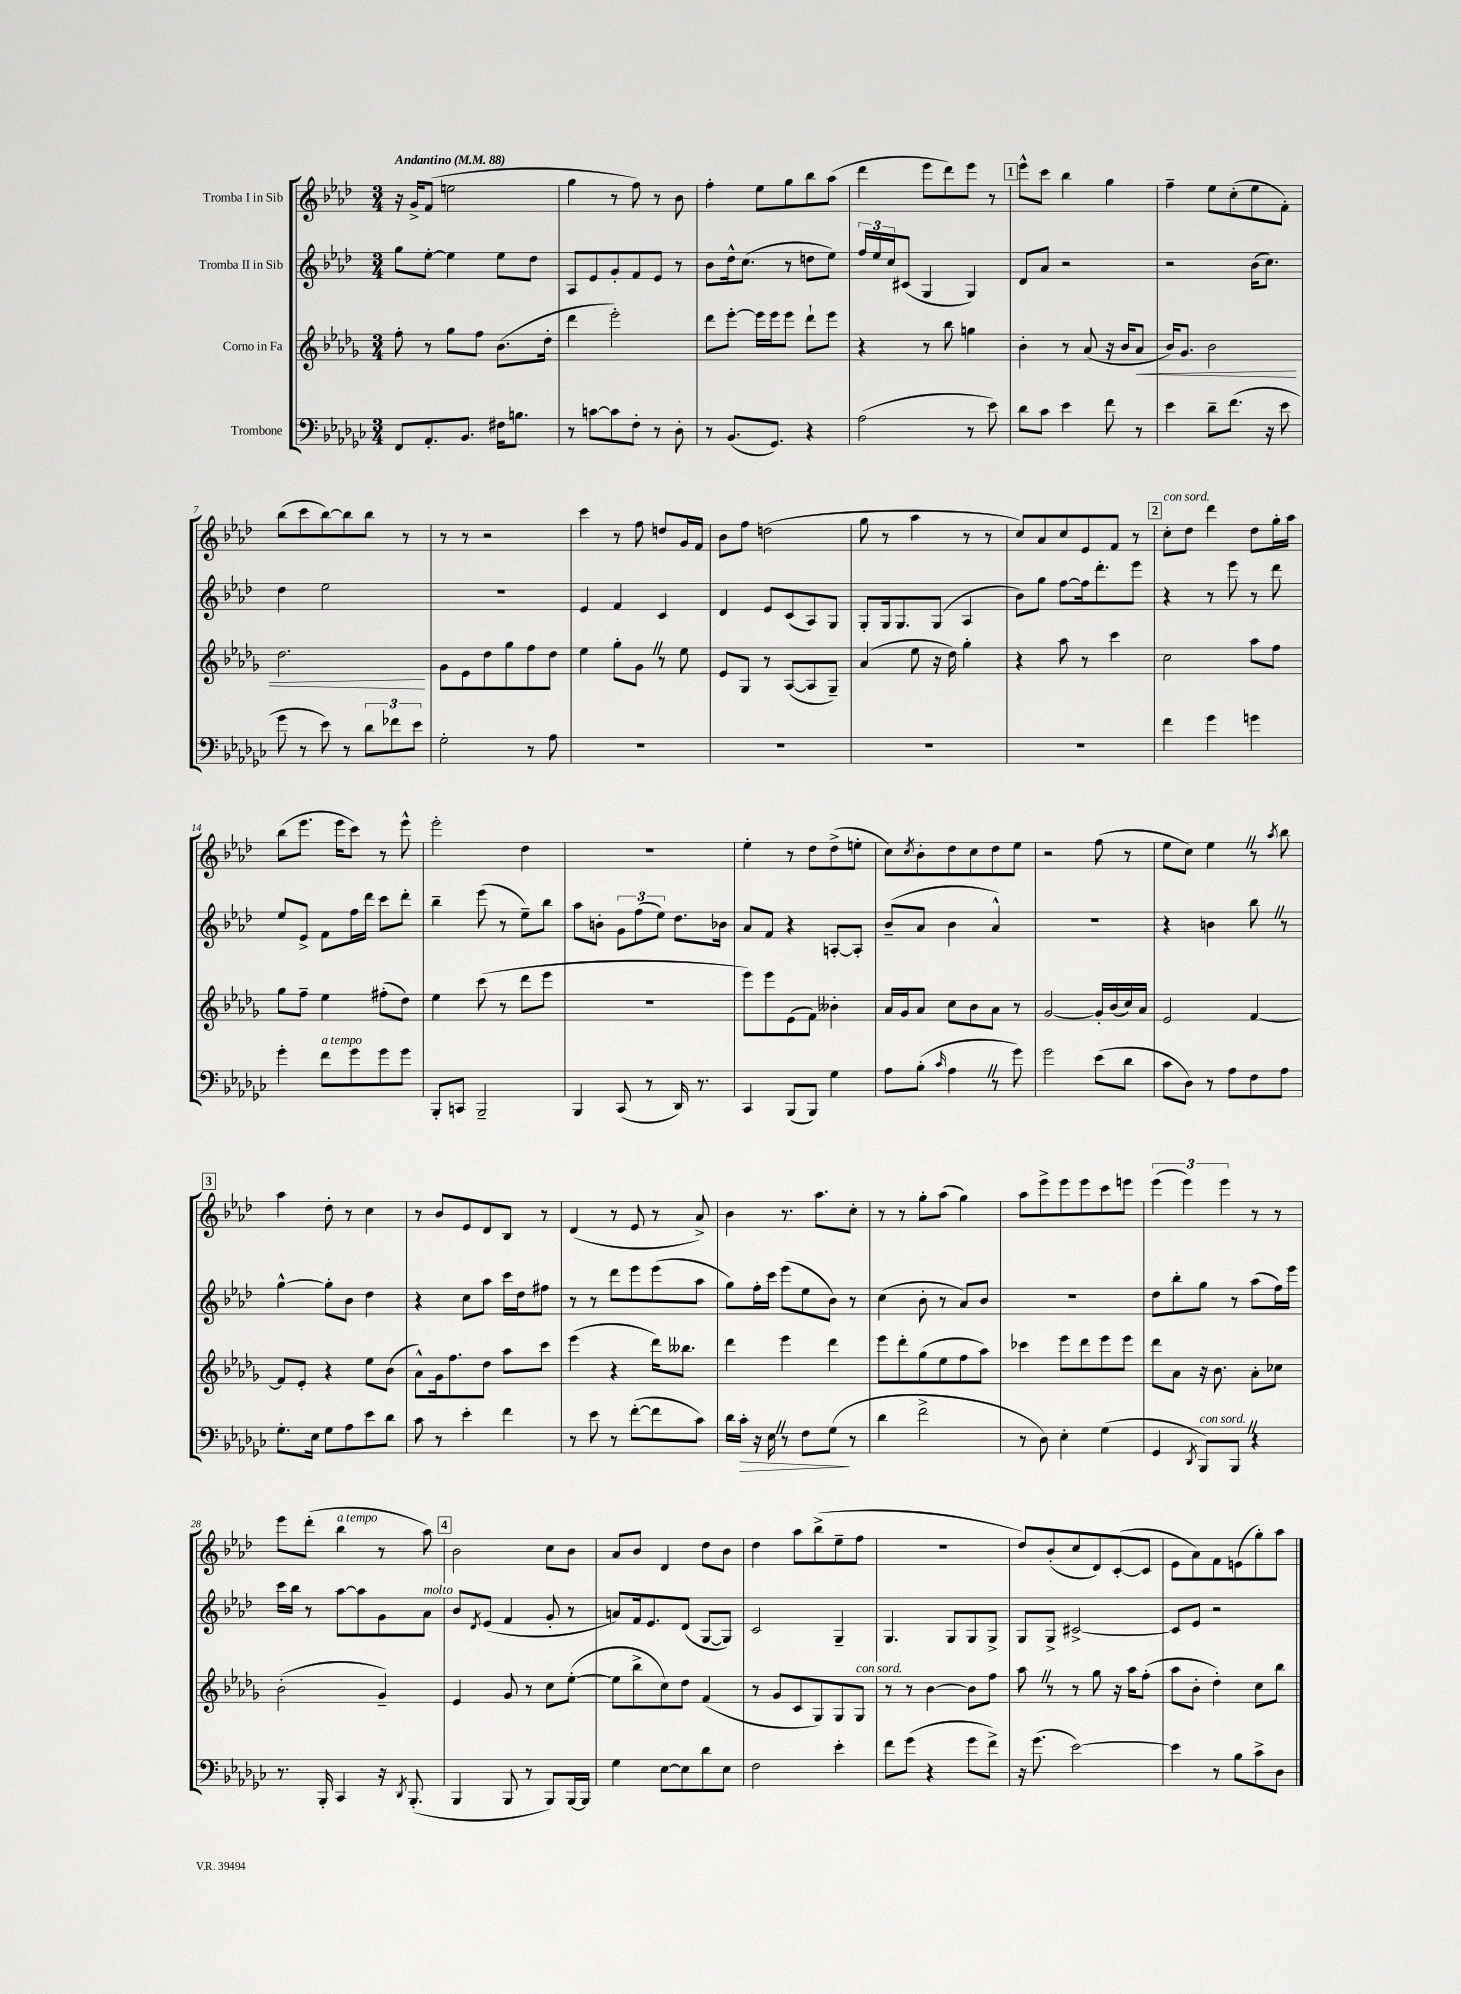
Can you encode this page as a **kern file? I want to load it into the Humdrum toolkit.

**kern	**dynam	**kern	**dynam	**kern	**kern
*part4	*part4	*part3	*part3	*part2	*part1
*staff4	*staff4	*staff3	*staff3	*staff2	*staff1
*I"Trombone	*	*I"Corno in Fa	*	*I"Tromba II in Sib	*I"Tromba I in Sib
*clefF4	*	*clefG2	*	*clefG2	*clefG2
*k[b-e-a-d-g-c-]	*	*k[b-e-a-d-g-]	*	*k[b-e-a-d-]	*k[b-e-a-d-]
*M3/4	*	*M3/4	*	*M3/4	*M3/4
*MM88	*	*MM88	*	*MM88	*MM88
=1	=1	=1	=1	=1	=1
!	!	!	!	!	!LO:TX:a:B:t=Andantino
8FF/L	.	8ff'\	.	8gg\L	16r
.	.	.	.	.	16g^/KL
8.AA-'/	.	8r	.	[8ee-'\J	(8f/J
.	.	8gg-\L	.	4ee-\]	2een\
8.BB-/J	.	.	.	.	.
.	.	8ff\J	.	.	.
16F#X\KL	.	(8.b-\L	.	8ee-\L	.
8.Bn\J	.	.	.	.	.
.	.	.	.	8dd-\J	.
.	.	16dd-'\Jk	.	.	.
=2	=2	=2	=2	=2	=2
8r	.	4ddd-\	.	8A-/L	4gg\
[8cn\L	.	.	.	8e-/	.
8c\]	.	2eee-'\)	.	8g'/	8r
8F'\J	.	.	.	8f/	8ff\)
8r	.	.	.	8e-/J	8r
8D-'\	.	.	.	8r	8b-\
=3	=3	=3	=3	=3	=3
8r	.	8ddd-\L	.	8b-\L	4ff'\
(8.BB-/L	.	[8eee-'\J	.	16dd-^^\k	.
.	.	.	.	(8.cc\J	.
.	.	16eee-\LL]	.	.	8ee-\L
8.GG-/J)	.	16eee-\J	.	.	.
.	.	8eee-\J	.	8r	8gg\
4r	.	8ddd-`\L	.	8ddn\L	8bb-\
.	.	8eee-\J	.	8ee-\J)	(8aa-\J
=4	=4	=4	=4	=4	=4
(2A-\	.	4r	.	24ff/LL	4ddd-\
.	.	.	.	24ee-/	.
.	.	.	.	24cc/J	.
.	.	.	.	(8c#X/J	.
.	.	8r	.	4G/	8eee-\L
.	.	8bb-\	.	.	8ddd-\)
8r	.	4ggn\	.	4G/)	8eee-\J
8e-\)	.	.	.	.	8r
!!LO:REH:place=s1:t=1
=5	=5	=5	=5	=5	=5
8d-\L	.	4b-'\	.	8d-/L	8eee-^^\L
8c-\J	.	.	.	8a-/J	8ccc\J
4e-\	.	8r	.	2r	4bb-\
.	.	(8a-/	.	.	.
8f\	.	16r	.	.	4gg\
.	.	16b-/KL	.	.	.
!	!	!	!LO:HP:b	!	!
8r	.	8a-/J	<	.	.
=6	=6	=6	=6	=6	=6
4e-\	.	16b-/KL)	.	2r	4ff~\
.	.	8.g-/J	.	.	.
8d-~\L	.	2b-\	.	.	8ee-\L
(8.f\J	.	.	.	.	(8cc'\
.	.	.	.	(16b-\KL	8ee-\
16r	.	.	.	8.cc\J)	.
8e-\	.	.	.	.	8f'\J)
!!LO:LB:g=z
=7	=7	=7	=7	=7	=7
8g-\	.	2.dd-\	.	4dd-\	(8bb-\L
8r	.	.	.	.	8ccc\
8e-\)	.	.	.	2ee-\	[8bb-\)
8r	.	.	.	.	8bb-\]
12d-\L	.	.	.	.	8bb-\J
12f-X\	.	.	.	.	.
.	.	.	.	.	8r
12e-\J	.	.	.	.	.
.	.	.	[	.	.
=8	=8	=8	=8	=8	=8
2G-'\	.	8g-\L	.	2.r	8r
.	.	8e-\	.	.	8r
.	.	8dd-\	.	.	2r
.	.	8gg-\	.	.	.
8r	.	8ff\	.	.	.
8A-\	.	8dd-\J	.	.	.
=9	=9	=9	=9	=9	=9
2.r	.	4ee-\	.	4e-/	4ccc\
.	.	8gg-'\L	.	4f/	8r
.	.	8g-Z\J	.	.	8ff\
.	.	8r	.	4c/	8ddn/L
.	.	8ee-\	.	.	16g/L
.	.	.	.	.	16f/JJ
=10	=10	=10	=10	=10	=10
2.r	.	8e-/L	.	4d-/	8b-\L
.	.	8G-/J	.	.	8ff\J
.	.	8r	.	8e-/L	(2ddn\
.	.	([8A-/L	.	(8c/	.
.	.	8A-/]	.	8A-/)	.
.	.	8G-~/J)	.	8G/J	.
=11	=11	=11	=11	=11	=11
2.r	.	(4a-/	.	8G'/L	8gg\
.	.	.	.	16G/k	8r
.	.	.	.	8.G/	.
.	.	8ee-\	.	.	4aa-\
.	.	16r	.	(8G/J	.
.	.	16dd-\)	.	.	.
.	.	4gg-'\	.	4A-/	8r
.	.	.	.	.	8r
=12	=12	=12	=12	=12	=12
2.r	.	4r	.	8b-\L)	8cc/L)
.	.	.	.	8gg\J	8a-/
.	.	8aa-\	.	[8ff\L	8cc/
.	.	8r	.	16ff\k]	8e-/
.	.	.	.	8.ddd-'\	.
.	.	4ccc\	.	.	8f/J
.	.	.	.	8eee-\J	8r
!!LO:REH:place=s1:t=2
=13	=13	=13	=13	=13	=13
!	!	!	!	!	!LO:TX:a:i:t=con sord.
4f\	.	2cc\	.	4r	8cc'\L
.	.	.	.	.	8dd-\J
4g-\	.	.	.	8r	4ddd-\
.	.	.	.	8eee-\	.
4gn\	.	8aa-\L	.	8r	8dd-\L
.	.	8ff\J	.	8ddd-\	16gg'\L
.	.	.	.	.	16aa-\JJ
!!LO:LB:g=z
=14	=14	=14	=14	=14	=14
4g-'\	.	8gg-\L	.	8ee-/L	(8bb-\L
.	.	8ff~\J	.	8e-^/J	8.eee-\J
!LO:TX:a:i:t=a tempo	!	!	!	!	!
8f\L	.	4ee-\	.	8f\L	.
.	.	.	.	.	16eee-\KL
8g-\	.	.	.	16ff\L	8ccc\J)
.	.	.	.	16ddd-\JJ	.
8g-\	.	(8ff#X'\L	.	8ccc\L	8r
8g-\J	.	8dd-\J)	.	8ddd-'\J	8eee-^^\
=15	=15	=15	=15	=15	=15
8BBB-'/L	.	4ee-\	.	4bb-~\	2eee-'\
8CCn/J	.	.	.	.	.
2BBB-~/	.	(8ccc\	.	(8eee-\	.
.	.	8r	.	8r	.
.	.	8ddd-\L	.	8ee-~\L)	4dd-\
.	.	8eee-\J	.	8bb-\J	.
=16	=16	=16	=16	=16	=16
4BBB-/	.	2.r	.	8aa-\L	2.r
.	.	.	.	8bn'\J	.
(8CC-/	.	.	.	12g\L	.
.	.	.	.	(12ff\	.
8r	.	.	.	.	.
.	.	.	.	12ee-\J)	.
16DD-/)	.	.	.	8.dd-\L	.
8.r	.	.	.	.	.
.	.	.	.	16b-X\Jk	.
=17	=17	=17	=17	=17	=17
4CC-/	.	8eee-\L)	.	8a-/L	4ee-'\
.	.	8eee-\	.	8f/J	.
(8BBB-/L	.	(8e-\	.	4r	8r
8BBB-/J)	.	8f\J)	.	.	8dd-\L
4G-\	.	4b--X'\	.	[8An'/L	(8dd-^\
.	.	.	.	8A'/J]	8een'\J
=18	=18	=18	=18	=18	=18
8A-\L	.	16a-/LL	.	(8b-~/L	8cc\L)
.	.	16g-/J	.	.	.
.	.	.	.	.	8qcc/
(8B-'\J	.	8a-/J	.	8a-/J	8b-'\
16qqc-/	.	.	.	.	.
4A-Z\	.	8cc\L	.	4b-\	8dd-\
.	.	8b-\	.	.	8cc\
8r	.	8a-\J	.	4a-^^/)	8dd-\
8g-\)	.	8r	.	.	8ee-\J
=19	=19	=19	=19	=19	=19
2g-\	.	[2g-/	.	2.r	2r
(8e-\L	.	16g-'/LL]	.	.	(8ff\
.	.	(16b-/	.	.	.
8d-\J	.	16cc/)	.	.	8r
.	.	16a-/JJ	.	.	.
=20	=20	=20	=20	=20	=20
8c-\L	.	2e-/	.	4r	8ee-\L
8D-\J)	.	.	.	.	8cc\J)
8r	.	.	.	4bn\	4ee-Z\
8A-\L	.	.	.	.	.
8F\	.	[4f/	.	8bb-Z\	8r
.	.	.	.	.	8qaa-/
8A-\J	.	.	.	8r	8bb-\
!!LO:LB:g=z
!!LO:REH:place=s1:t=3
=21	=21	=21	=21	=21	=21
8.G-'\L	.	8f/L]	.	[4gg^^\	4aa-\
.	.	8e-'/J	.	.	.
16E-\Jk	.	.	.	.	.
8G-\L	.	4r	.	8gg'\L]	8dd-'\
8A-\	.	.	.	8b-\J	8r
8e-\	.	8ee-\L	.	4dd-\	4cc\
8d-\J	.	(8b-\J	.	.	.
=22	=22	=22	=22	=22	=22
8c-\	.	8a-^^\L)	.	4r	8r
8r	.	16g-\k	.	.	8b-/L
.	.	8.ff\	.	.	.
4e-'\	.	.	.	8cc\L	8e-/
.	.	8dd-\J	.	8aa-\J	8d-/
4f\	.	8aa-\L	.	16ccc\LL	8B-/J
.	.	.	.	16dd-\J	.
.	.	8ccc\J	.	8ff#X\J	8r
=23	=23	=23	=23	=23	=23
8r	.	(4eee-\	.	8r	(4d-/
8e-\	.	.	.	8r	.
8r	.	4r	.	8ddd-\L	8r
([8f'\L	.	.	.	8eee-\	8e-/
8f\]	.	16ddd-\KL)	.	(8eee-\	8r
.	.	8.bb--X\J	.	.	.
8c-\J)	.	.	.	8aa-\J	8a-^/)
=24	=24	=24	=24	=24	=24
16d-\LL	.	4ddd-\	.	8gg\L)	4b-\
!	!LO:HP:b	!	!	!	!
16c-'\JJ	>	.	.	.	.
16r	.	.	.	16ff'\L	.
16E-Z\	.	.	.	16ccc\JJ	.
8r	.	4eee-\	.	(8eee-\L	8.r
8F\L	.	.	.	8ee-\	.
.	.	.	.	.	8.aa-\L
(8G-\J	.	4ddd-\	.	8b-\J)	.
8r	]	.	.	8r	8cc'\J
=25	=25	=25	=25	=25	=25
4d-\	.	8eee-\L	.	(4cc\	8r
.	.	8ddd-'\	.	.	8r
2f^\	.	(8gg-\	.	8b-'\	8gg'\L
.	.	8ee-\	.	8r	(8aa-\J
.	.	8ff\	.	8a-/L)	4gg\)
.	.	8aa-\J)	.	8b-/J	.
=26	=26	=26	=26	=26	=26
8r	.	4ccc-X\	.	2.r	8aa-\L
8D-\)	.	.	.	.	8eee-^\
4E-'\	.	8eee-\L	.	.	8eee-\
.	.	8ddd-\	.	.	8eee-\
(4G-\	.	8eee-\	.	.	8ccc\
.	.	8eee-\J	.	.	8eeen\J
=27	=27	=27	=27	=27	=27
4GG-/	.	8ddd-\L	.	8dd-\L	(6eee-\
.	.	8a-\J	.	8bb-'\	.
.	.	.	.	.	6eee-\)
8qDD-/	.	.	.	.	.
!LO:TX:a:i:t=con sord.	!	!	!	!	!
8BBB-/L)	.	16r	.	8gg\J	.
.	.	8.b-\	.	.	.
.	.	.	.	.	6eee-\
8BBB-Z/J	.	.	.	8r	.
4r	.	8a-'\L	.	(8aa-\L	8r
.	.	8cc-X\J	.	16ff\L)	8r
.	.	.	.	16eee-\JJ	.
!!LO:LB:g=z
=28	=28	=28	=28	=28	=28
8.r	.	(2b-'\	.	16ccc\LL	8eee-\L
.	.	.	.	16bb-\JJ	.
.	.	.	.	8r	(8ddd-'\J
16BBB-'/	.	.	.	.	.
!	!	!	!	!	!LO:TX:a:i:t=a tempo
4CC-/	.	.	.	[8aa-\L	4bb-\
.	.	.	.	8aa-\]	.
16r	.	4g-~/)	.	8g\	8r
8qDD-/	.	.	.	.	.
(8.BBB-'/	.	.	.	.	.
!	!	!	!	!LO:TX:a:i:t=molto	!
.	.	.	.	8a-\J	8aa-\)
!!LO:REH:place=s1:t=4
=29	=29	=29	=29	=29	=29
4BBB-/	.	4e-/	.	8b-/L	2b-\
.	.	.	.	8qd-/	.
.	.	.	.	(8e-/J	.
8BBB-/	.	8g-/	.	4f/	.
8r	.	8r	.	.	.
8BBB-/L)	.	8cc\L	.	8g'/	8cc\L
[16BBB-/L	.	([8ee-'\J	.	8r	8b-\J
16BBB-/JJ]	.	.	.	.	.
=30	=30	=30	=30	=30	=30
4G-\	.	8ee-\L]	.	8an/L)	8a-/L
.	.	8bb-^\	.	16f/k	8b-/J
.	.	.	.	8.e-/	.
[8E-\L	.	8cc\)	.	.	4d-/
8E-\]	.	8dd-\J	.	(8d-/J	.
8d-\	.	(4f/	.	[8G/L	8dd-\L
8E-\J	.	.	.	8G/J])	8b-\J
=31	=31	=31	=31	=31	=31
2F\	.	8r	.	2c/	4dd-\
.	.	8g-/L	.	.	.
.	.	8c/	.	.	8aa-\L
.	.	8G-/)	.	.	(8bb-^\
4e-'\	.	8G-/	.	4G~/	8ee-~\
!	!	!LO:TX:a:i:t=con sord.	!	!	!
.	.	8G-/J	.	.	8ff\J
=32	=32	=32	=32	=32	=32
8f\L	.	8r	.	4.G/	2.r
(8g-\J	.	8r	.	.	.
4r	.	[4b-\	.	.	.
.	.	.	.	8G/L	.
8g-\L	.	8b-\L]	.	8G/	.
8f^\J)	.	8ff\J	.	8G^/J	.
=33	=33	=33	=33	=33	=33
16r	.	8aa-Z\	.	8G/L	8dd-/L)
(8.g-\	.	.	.	.	.
.	.	8r	.	8G^/J	(8b-'/
[2e-\)	.	8r	.	[2c#X^/	8cc/
.	.	8gg-\	.	.	8d-/)
.	.	16r	.	.	([8c'/
.	.	16aa-\KL	.	.	.
.	.	(8ff'\J	.	.	8c/J]
=34	=34	=34	=34	=34	=34
4e-\]	.	8aa-\L	.	8c#/L]	8e-\L
.	.	8b-'\J	.	8e-/J	8a-\)
8r	.	4dd-'\)	.	2r	8f\
8B-\L	.	.	.	.	(8en\
8c-^\	.	8cc\L	.	.	8gg'\)
8D-\J	.	8bb-\J	.	.	8aa-\J
==	==	==	==	==	==
*-	*-	*-	*-	*-	*-
